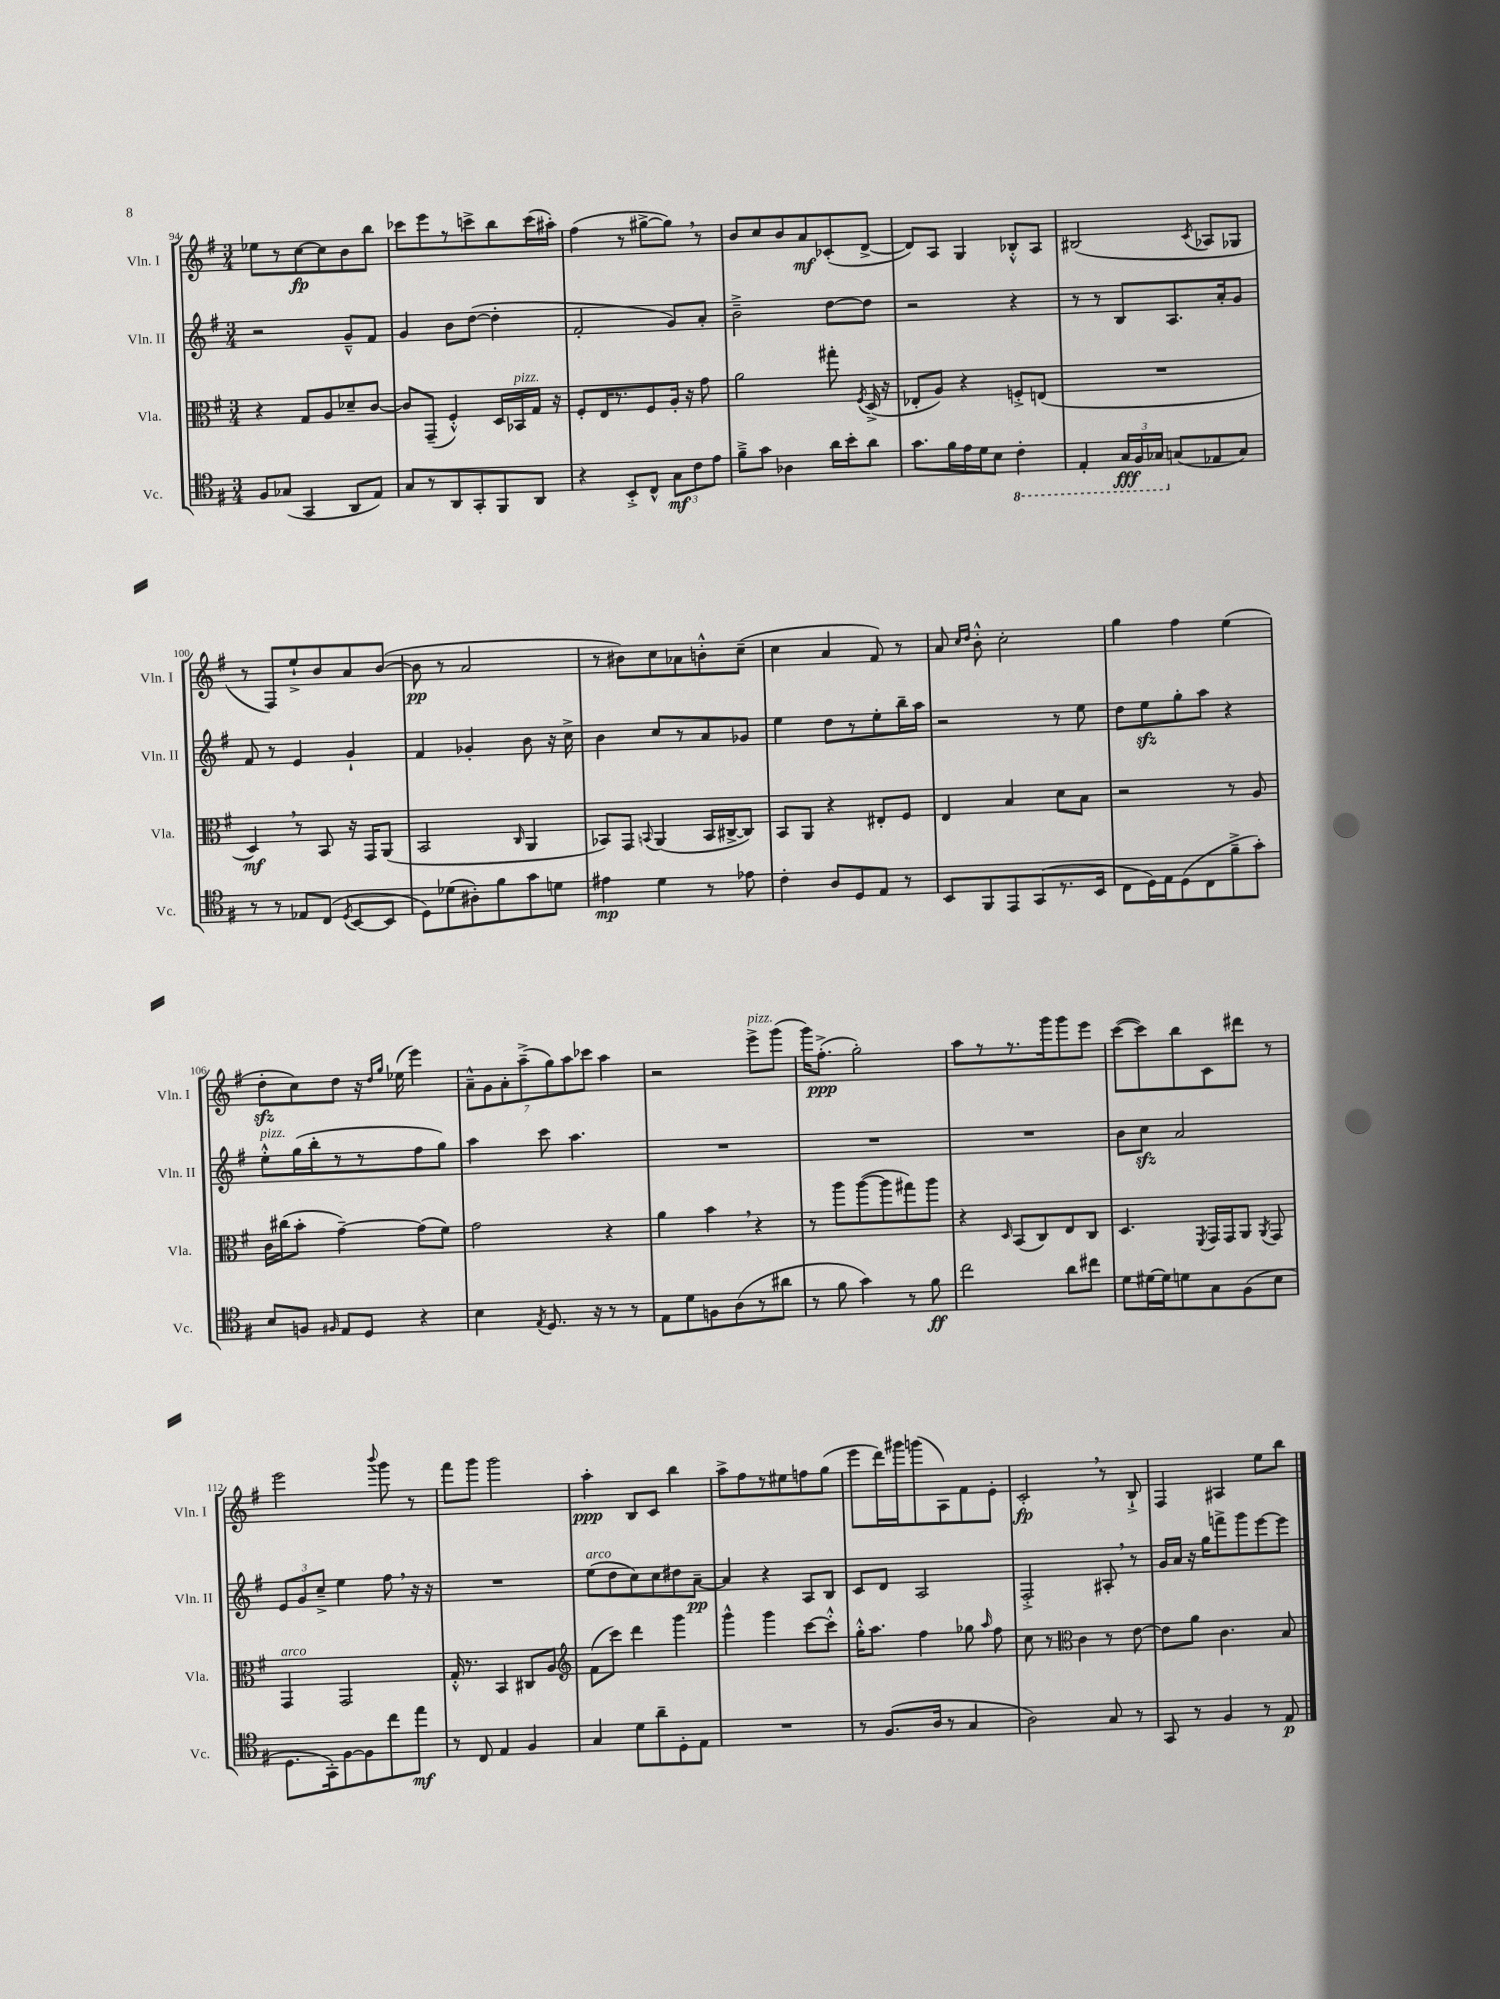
<<
\new StaffGroup <<
\new Staff = "s0" \with { instrumentName = "Vln. I" shortInstrumentName = "Vln. I" } {
    \clef treble \key g \major \numericTimeSignature \time 3/4
    \autoBeamOff ees''8[ r8 c''8~\fp c''8 b'8 b''8] |
    ces'''8[ e'''8 r8 c'''8-> b''8 c'''16( ais''16]-.) |
    fis''4( r8 gis''8[~-> gis''8]) \breathe r8 |
    b'8[ c''8 b'8 a'8\mf ces'8-.( d'8]~-> |
    d'8[) a8] g4 bes8[-.-^ a8] |
    bis2( \acciaccatura { c'8 } aes8[ ges8] |
    r8 fis8[) e''8-!-> b'8 a'8 b'8]~( |
    b'8\pp r8 a'2 |
    r8 bis'8[) c''8 aes'8 b'8-.-^ c''8]--( |
    c''4 a'4 fis'8) r8 |
    a'8 \grace { c''16[ d''16] } b'8-.-^ c''2-. |
    g''4 fis''4 e''4( |
    d''8[-.\sfz c''8) d''8] r16 \grace { d''16[ g''16] } ees''16( e'''4) |
    \tuplet 7/4 { a'8[---^ g'8 a'8-. a''8--->( g''8) a''8 ces'''8] } a''4 |
    r2 e'''8[->^\markup { \italic "pizz." } g'''8]( |
    g'''16[) fis''8.]-.->\ppp( g''2-.) |
    a''8[ r8 r8. g'''16 g'''8 e'''8] |
    c'''8[~( c'''8) b''8 c'8 dis'''8] r8 |
    e'''2 \appoggiatura { b'''8 } g'''8 r8 |
    fis'''8[ g'''8] g'''2 |
    a''4-.\ppp b8[ c'8] b''4 |
    a''8[-> fis''8 r8 eis''8 f''8 g''8]( |
    e'''8[ d'''16) gis'''16 g'''8( a8) fis'8 e'8]-. |
    c'2-.\fp \breathe r8 b8-!-> |
    fis4 ais4 e''8[ b''8] \bar "|." |
}
\new Staff = "s1" \with { instrumentName = "Vln. II" shortInstrumentName = "Vln. II" } {
    \clef treble \key g \major \numericTimeSignature \time 3/4
    \autoBeamOff r2 g'8[---^ fis'8] |
    g'4 b'8[ d''8]~( d''4-. |
    fis'2-. g'8[) a'8]-. |
    b'2---> d''8[~ d''8] |
    r2 r4 |
    r8 r8 b8[ a8. a'16-. g'8] |
    fis'8 r8 e'4 g'4-! |
    fis'4 ges'4-. b'8 r16 c''16-> |
    b'4 c''8[ r8 a'8 ges'8] |
    e''4 d''8[ r8 e''8-. b''16-- a''16] |
    r2 r8 e''8 |
    d''8[ e''8\sfz g''8-. a''8] r4 |
    e''8[-.-^^\markup { \italic "pizz." } g''16( b''16-. r8 r8 fis''8 g''8]) |
    a''4 c'''8 a''4. |
    R2. |
    R2. |
    R2. |
    b'8[ c''8]\sfz a'2 |
    \tuplet 3/2 { e'8[ g'8 c''8]---> } e''4 fis''8 \breathe r16 r16 |
    R2. |
    e''8[^\markup { \italic "arco" }( d''8 c''8) c''8 dis''8 a'8]~--\pp |
    a'4 r4 a8[ b8] |
    c'8[ d'8] a2 |
    fis2-.-> ais8-. \breathe r8 |
    g'16[ a'16] r16 g''16[ f'''8-> g'''8 e'''8~ e'''8] \bar "|." |
}
\new Staff = "s2" \with { instrumentName = "Vla." shortInstrumentName = "Vla." } {
    \clef alto \key g \major \numericTimeSignature \time 3/4
    \autoBeamOff r4 g8[ a8 des'8-- c'8]~ |
    c'8[ g,8]--( fis4-.-^) d16[ bes,16^\markup { \italic "pizz." } g16] r16 |
    fis8[-. e16 r8. fis8 a16]-. r16 g'8 |
    a'2 gis''8-. \acciaccatura { fis8 } d16->( r16 |
    ees8[-. a8]) r4 f8[-.-> e8]( |
    R2. |
    d4\mf) \breathe r8 b,8 r16 g,16[ a,8]( |
    b,2 \grace { c16 } a,4 |
    bes,8[) g,8] \appoggiatura { b,8 } a,4( b,16[ cis16~-> cis8]) |
    b,8[ a,8] r4 eis8[-. fis8] |
    e4 b4 d'8[ b8] |
    r2 r8 a8 |
    c'16[ cis''16( b'8]-. g'4~--) g'8[( fis'8]) |
    g'2 r4 |
    a'4 b'4 \breathe r4 |
    r8 a''8[ a''8~( a''8 gis''8) a''8] |
    r4 \grace { d16 } b,8[( c8) e8 c8] |
    d4. \acciaccatura { fis,8 } g,16[ g,16 a,8] \acciaccatura { a,8 } g,8 |
    g,4^\markup { \italic "arco" } g,2 |
    g16-.-^ r8. b,4 cis8[ a8] |
    \clef treble fis'8[( c'''8]) d'''4 g'''4 |
    g'''4-^ g'''4 c'''8[~ c'''8]-.-^ |
    g''16[-.-^ a''8.] fis''4 ges''8 \grace { a''16 } fis''8 |
    c''8 r8 \clef alto c'4 r8 e'8~ |
    e'8[ a'8] c'4. b8 \bar "|." |
}
\new Staff = "s3" \with { instrumentName = "Vc." shortInstrumentName = "Vc." } {
    \clef tenor \key g \major \numericTimeSignature \time 3/4
    \autoBeamOff fis8[ ges8]( g,4 a,8[ e8]) |
    g8[ r8 a,8 g,8-. fis,8 a,8] |
    r4 b,8[-.-> c8]-^ \tuplet 3/2 { g8[\mf c'8 e'8] } |
    fis'8[---> g'8] aes4 a'16[ b'16-. a'8] |
    g'8.[ fis'16 e'16 d'16 b8] \ottava #-1 c4-. |
    e,4-. \tuplet 3/2 { g,16[\fff fis,16 ges,16] \ottava #0 } g!8[( ees8 g8]) |
    r8 r8 ees8[ c8]( \acciaccatura { d8 } b,8[~ b,8] |
    d8[) des'8( ais8-.) fis'8 g'8 d'8] |
    eis'4\mp d'4 r8 ees'8 |
    c'4-. a8[ d8 e8] r8 |
    b,8[ fis,8 e,8 g,8( r8. b,16] |
    c8[ d16) e16 d8( c8 fis'8---> g'8]-.) |
    b8[ f8] \grace { fis16 } e8[ d8] r4 |
    b4 \acciaccatura { e8 } d8. r16 r8 r8 |
    e8[ d'8 f8 a8( r8 ais'8] |
    r8 fis'8 g'4) r8 fis'8\ff |
    c''2 a'8[ cis''8] |
    d'8[ dis'16~ dis'16 d'8 g8 fis8( b8] |
    d8.[ g,16-.) fis8~ fis8 c''8 e''8]\mf |
    r8 c8 e4 fis4 |
    g4 d'8[ a'8-- d8-. e8] |
    R2. |
    r8 fis8.[( a16] r8 g4 |
    a2) g8 r8 |
    g,8 r8 fis4 r8 e8\p \bar "|." |
}
>>
>>
\layout { \context { \Score currentBarNumber = #94 } }
